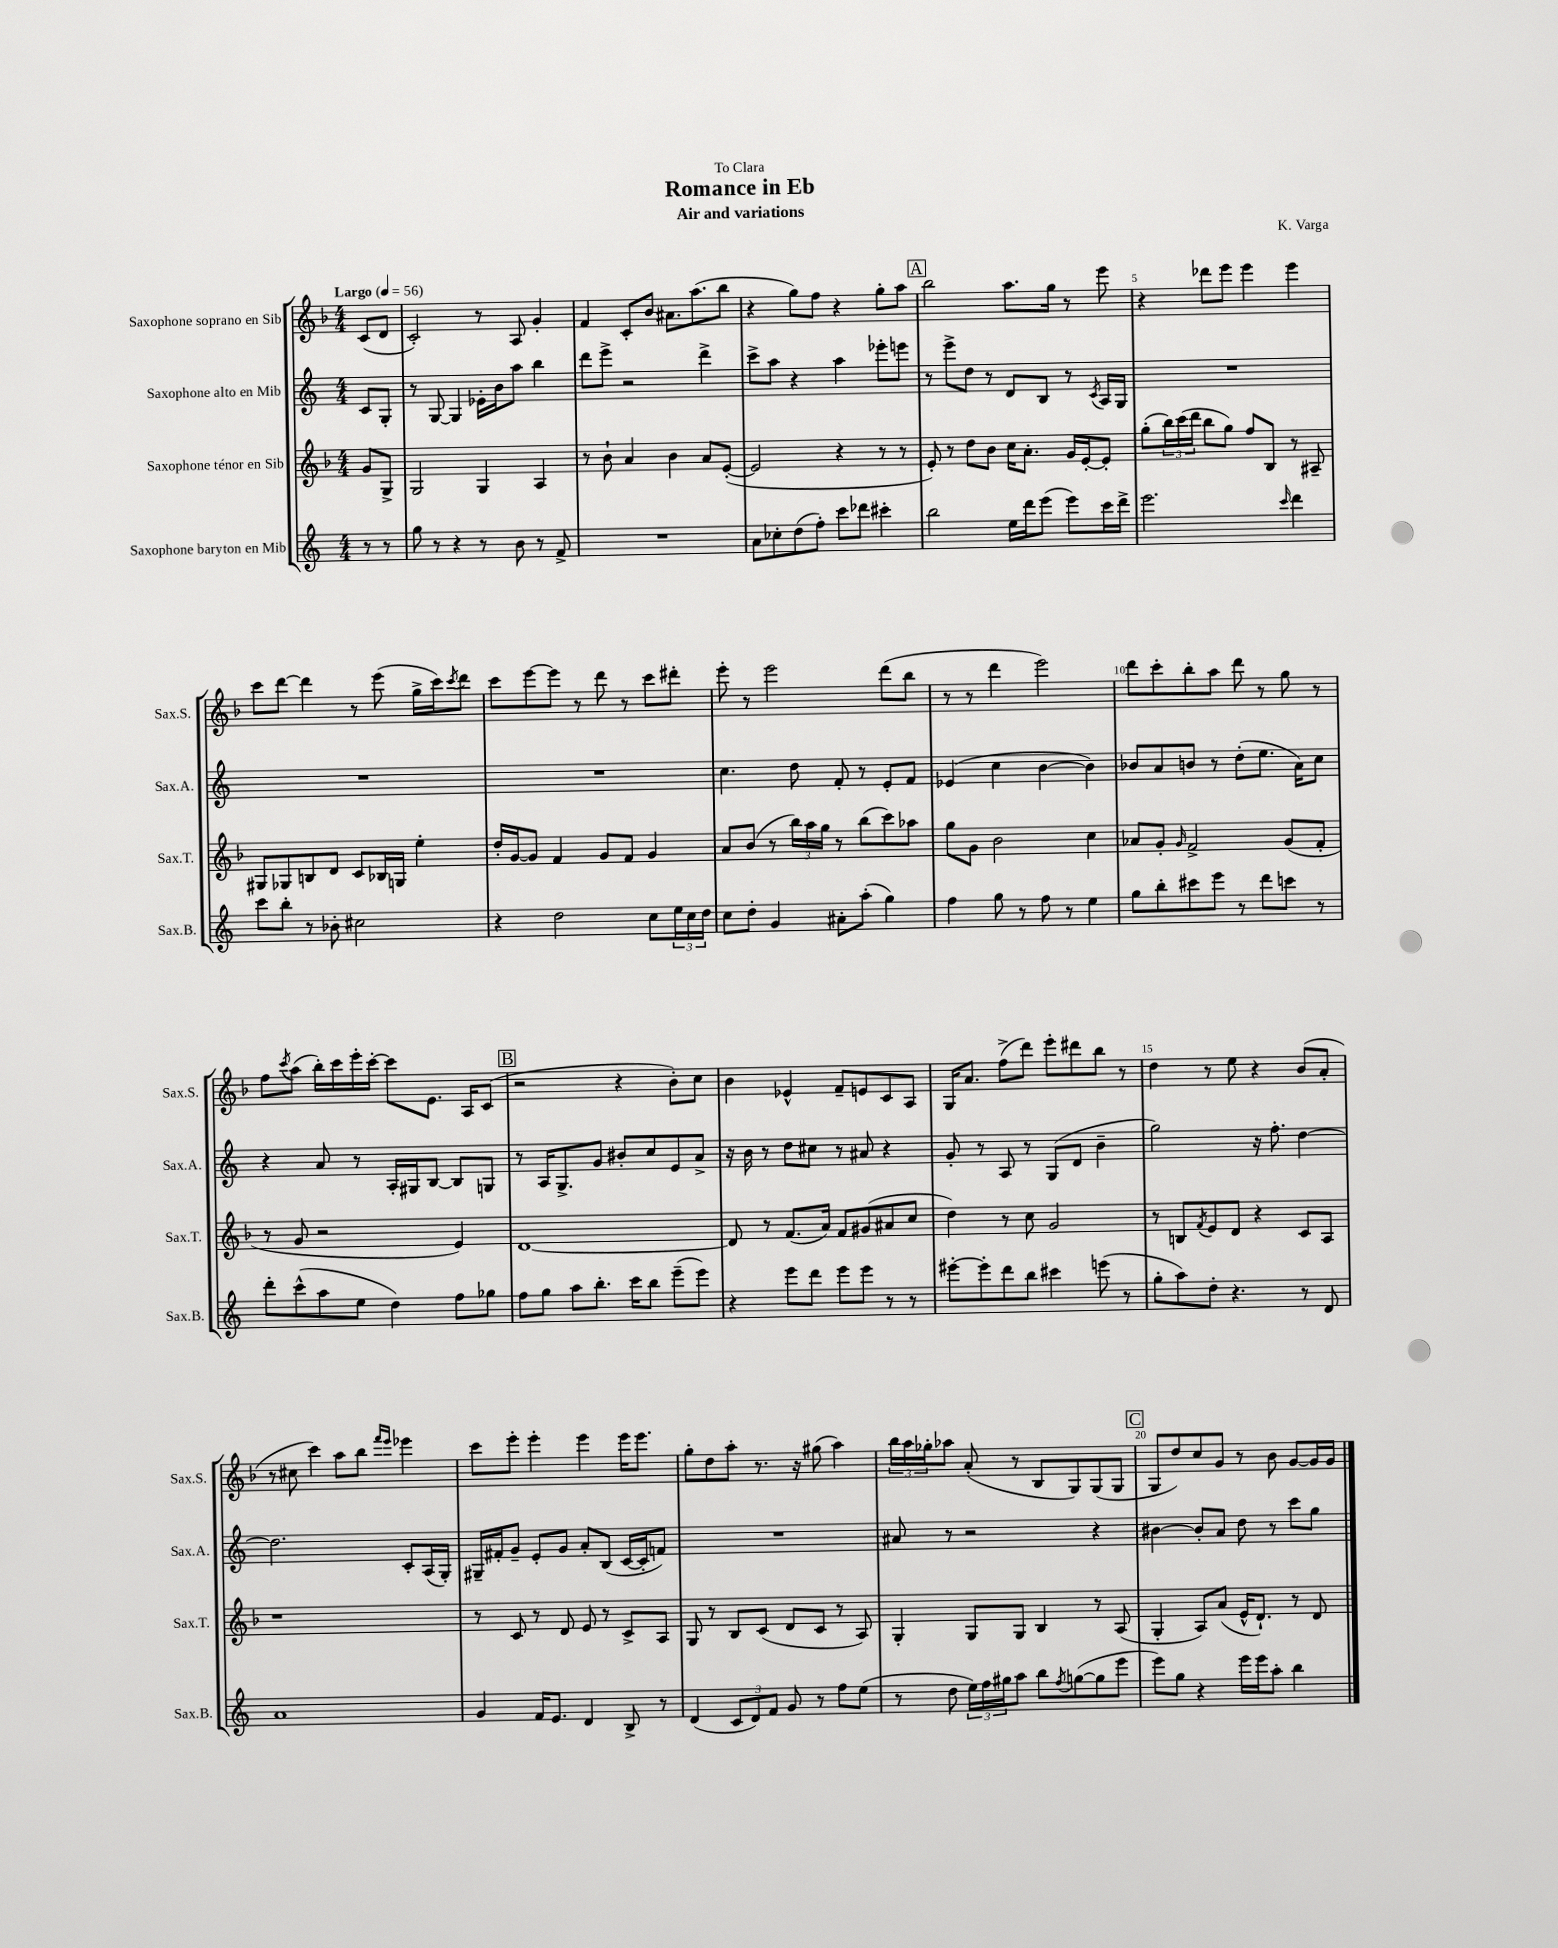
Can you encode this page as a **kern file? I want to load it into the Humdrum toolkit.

**kern	**kern	**kern	**kern
*staff4	*staff3	*staff2	*staff1
*clefG2	*clefG2	*clefG2	*clefG2
*k[]	*k[b-]	*k[]	*k[b-]
*M4/4	*M4/4	*M4/4	*M4/4
*MM56	*MM56	*MM56	*MM56
8r	8g	8c	(8c
8r	8G^	8G'	8d
=	=	=	=
8gg	2G	8r	2c')
8r	.	[8G	.
4r	.	4G]	.
8r	4G	16e-'	8r
.	.	16b	.
8b	.	8aa	8A
8r	4A	4bb	4g'
8f^	.	.	.
=	=	=	=
1r	8r	8ddd	4f
.	8b-`	8eee^	.
.	4a	2r	8c'
.	.	.	8b-
.	4b-	.	8.a#
.	.	.	(8.aa
.	8a	4ddd^	.
.	([8e'	.	8bb-
=	=	=	=
8a	2e]	8ccc^	4r
8cc-'	.	8aa	.
(8dd	.	4r	8gg)
8ff')	.	.	8ff
8ccc	4r	4aa	4r
8ddd-	.	.	.
4ccc#'	8r	8eee-'	8gg'
.	8r	8eee	8aa
=	=	=	=
2bb	8e')	8r	2bb-
.	8r	8eee^	.
.	8dd	8dd	.
.	8b-	8r	.
16ee	16cc	8d	8.aa
16ddd	8.a'	.	.
(8eee	.	8B	.
.	.	.	16gg
8eee)	16g	8r	8r
.	[16e'	.	.
.	.	8qc	.
16ccc	8e']	16A	8eee
16ddd^	.	16G	.
=	=	=	=
2.eee	(8gg'	1r	4r
.	24bb-)	.	.
.	(24ccc	.	.
.	24ddd	.	.
.	8bb-	.	8ddd-
.	8gg)	.	8eee
.	8ff	.	4eee
.	8B-	.	.
16qqccc	.	.	.
4ddd	8r	.	4eee
.	8A#~	.	.
=	=	=	=
8ccc	8G#	1r	8ccc
8bb'	8G-	.	[8ddd
8r	8B	.	4ddd]
8b-'	8d	.	.
2cc#	8c	.	8r
.	16B-	.	(8eee
.	16G	.	.
.	4ee'	.	16gg^
.	.	.	16ccc)
.	.	.	8qccc
.	.	.	8ddd
=	=	=	=
4r	16dd'	1r	8ccc
.	[16g	.	.
.	8g]	.	[8eee
2dd	4f	.	8eee]
.	.	.	8r
.	8g	.	8ddd
.	8f	.	8r
8cc	4g	.	8ccc
24ee	.	.	8ddd#'
24cc	.	.	.
24dd	.	.	.
=	=	=	=
8cc	8a	4.cc	8eee'
8dd'	(8b-	.	8r
4g	8r	.	2eee
.	24bb-)	8dd	.
.	24aa	.	.
.	24gg	.	.
8a#'	8r	8f'	.
(8aa'	(8bb-	8r	.
4gg)	8ccc)	8e'	(8ddd
.	8aa-	8f	8bb-
=	=	=	=
4ff	8gg	(4e-	8r
.	8g	.	8r
8gg	2b-	4cc	4ddd
8r	.	.	.
8ff	.	[4b	2eee)
8r	.	.	.
4ee	4cc	4b])	.
=	=	=	=
8gg	8a-	8b-	8ddd
8bb'	8g'	8a	8ccc'
.	16qqg	.	.
8ccc#	2f^	8b	8bb-'
8eee	.	8r	8aa
8r	.	(8dd'	8ddd
8ddd	.	8.ee	8r
8ccc	(8g	.	8gg
.	.	16a)	.
8r	8f'	8cc	8r
=	=	=	=
8ddd'	8r	4r	8ff
.	.	.	8qccc
(8ccc^^	8g	.	(8aa
8aa	2r	8a	16bb-')
.	.	.	16ccc
8ee	.	8r	16eee'
.	.	.	[16ccc'
4dd)	.	16A'	8ccc]
.	.	16G#	.
.	.	[8B	8.e
8ff	4e)	8B]	.
.	.	.	16A
8gg-	.	8G	(8c
=	=	=	=
8ff	[1d	8r	2r
8gg	.	16A	.
.	.	8.G^	.
8aa	.	.	.
8.bb'	.	8g	.
.	.	8b#'	4r
16ccc	.	.	.
8bb	.	8cc	.
(8eee~	.	8e	8b-')
8eee)	.	8a^	8cc
=	=	=	=
4r	8d]	16r	4b-
.	.	16b	.
.	8r	8r	.
8eee	(8.f	8dd	4e-^^
8ddd	.	8cc#	.
.	16a)	.	.
8eee	8f	8r	8f~
8eee	(8g#	8a#	8e
8r	8a#	4r	8c
8r	8cc	.	8A
=	=	=	=
[8eee#'	4dd)	8g'	16G
.	.	.	8.a
8eee#']	.	8r	.
8ddd	8r	8A	(8ff^
8bb	8cc	8r	8ddd)
4ccc#	2g	(8G	8eee'
.	.	8d	8ddd#
(8eee	.	4b~	8bb-
8r	.	.	8r
=	=	=	=
8gg'	8r	2gg)	4dd
8aa)	8B	.	.
.	8qf	.	.
8dd'	8e	.	8r
4.r	8d	.	8ee
.	4r	16r	4r
.	.	8.ff'	.
8r	8c	[4dd	(8b-
8d	8A	.	8a'
=	=	=	=
1a	1r	2.dd]	8r
.	.	.	8cc#
.	.	.	4ccc)
.	.	.	8aa
.	.	.	8bb-
.	.	.	16qqfff
.	.	.	16qqeee
.	.	8c'	4eee-
.	.	(16A	.
.	.	16G')	.
=	=	=	=
4g	8r	16G#~	8ccc
.	.	16f#'	.
.	8c	8g~	8eee'
16f	8r	8e'	4eee'
8.e	.	.	.
.	8d	8g	.
4d	8e	8a'	4eee
.	8r	(8B	.
8B^	8c^	[16c	16eee
.	.	16c']	8.eee
8r	8A	8f)	.
=	=	=	=
(4d	8G	1r	8gg'
.	8r	.	8dd
12c	8B-	.	8aa'
12d)	.	.	.
.	(8c	.	8.r
12f	.	.	.
8g	8d	.	.
.	.	.	16r
8r	8c	.	(8gg#
8ff	8r	.	4aa)
(8ee	8A)	.	.
=	=	=	=
8r	4G'	8a#	24bb-
.	.	.	24aa
.	.	.	24gg-'
8dd	.	8r	8aa-
24ee)	8G	2r	(8a'
24ff	.	.	.
24gg#	.	.	.
8aa	8G	.	8r
8bb	4B-	.	8B-
8qff	.	.	.
([8gg	.	.	8G)
8gg]	8r	4r	(8G
8eee	(8A	.	8G
=	=	=	=
8eee)	4G'	[4b#	8G
8gg	.	.	8dd)
4r	8A)	8b#']	8cc
.	(8a	8a	8g
16eee	16e^^	8dd	8r
16eee	8.d`)	.	.
8aa'	.	8r	8b-
4bb	8r	8ccc	[8g
.	8d	8gg	16g]
.	.	.	16g
==	==	==	==
*-	*-	*-	*-
